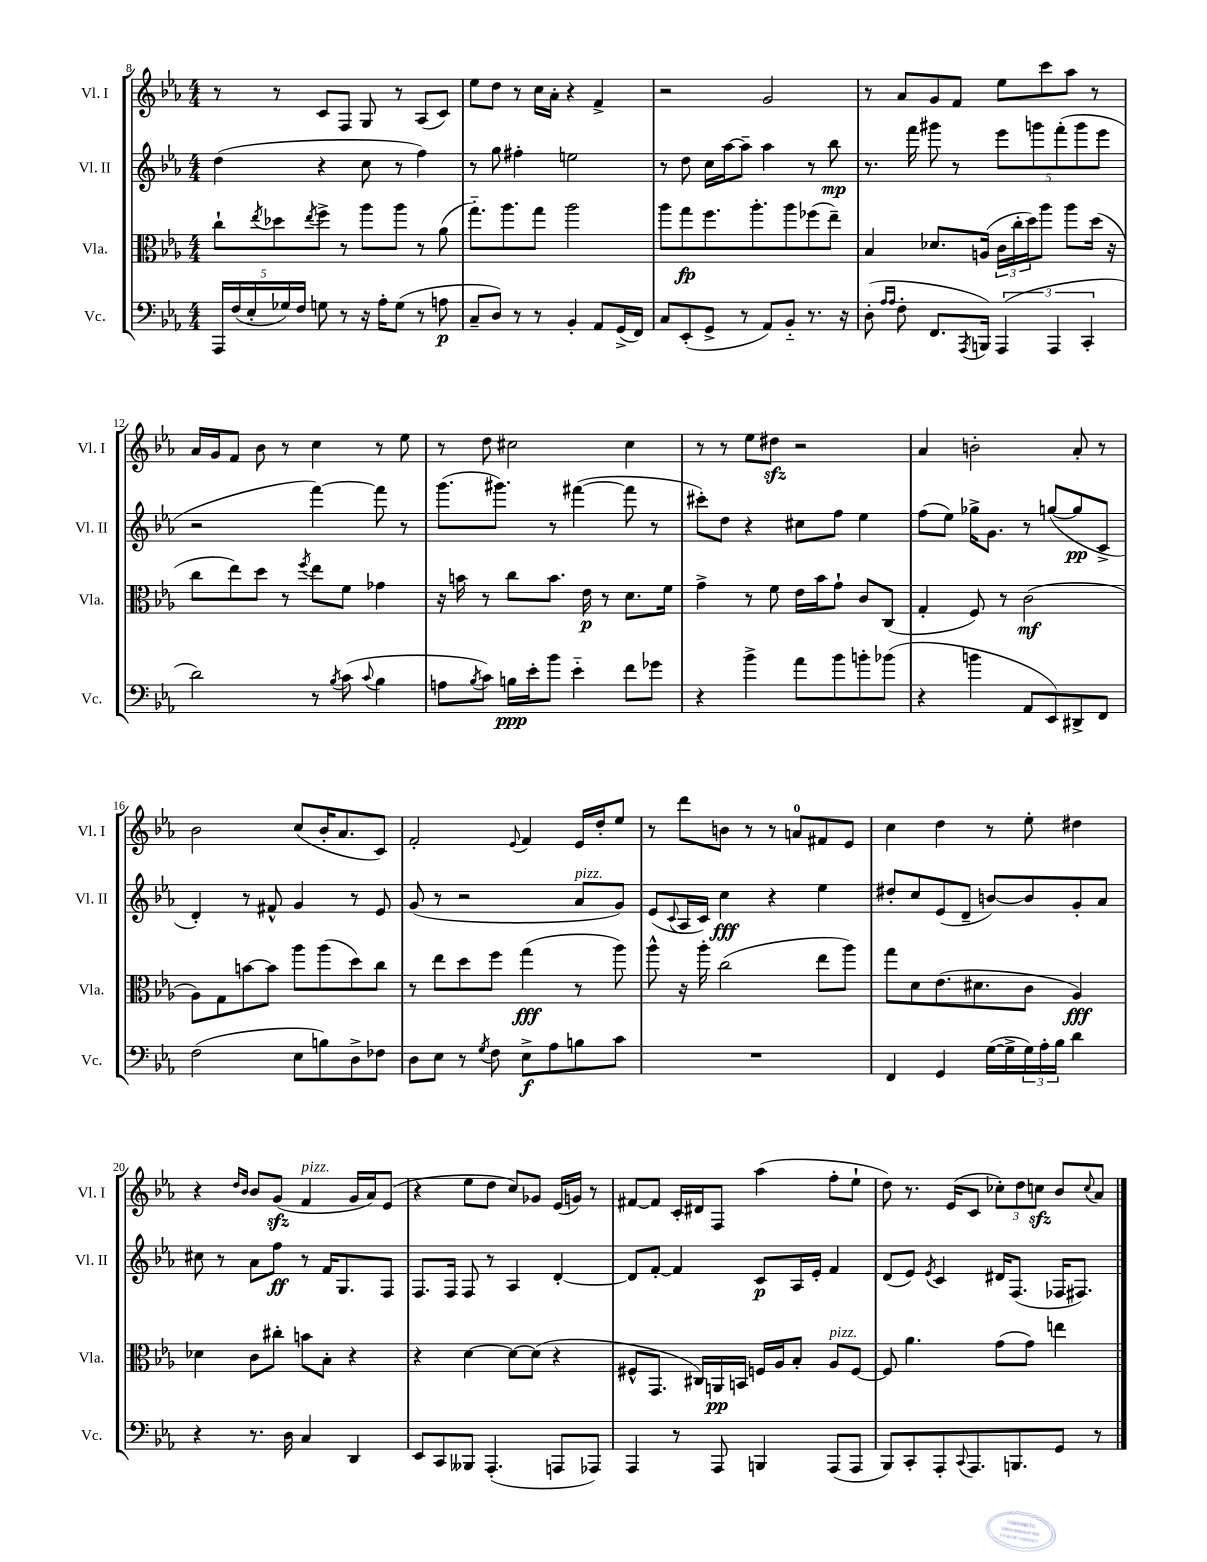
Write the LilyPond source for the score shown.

<<
\new StaffGroup <<
\new Staff = "s0" \with { instrumentName = "Vl. I" shortInstrumentName = "Vl. I" } {
    \clef treble \key ees \major \numericTimeSignature \time 4/4
    r8 r8 c'8 f8 g8 r8 aes8( c'8) |
    ees''8 d''8 r8 c''16 aes'16-. r4 f'4-> |
    r2 g'2 |
    r8 aes'8 g'8 f'8 ees''8 c'''8 aes''8 r8 |
    aes'16 g'16 f'8 bes'8 r8 c''4 r8 ees''8 |
    r8 d''8 cis''2 cis''4 |
    r8 r8 ees''8 dis''8\sfz r2 |
    aes'4 b'2-. aes'8-. r8 |
    bes'2 c''8( bes'16-. aes'8. c'8) |
    f'2-. \appoggiatura { ees'8 } f'4 ees'16 d''16-. ees''8 |
    r8 d'''8 b'8 r8 r8 a'8-0 fis'8 ees'8 |
    c''4 d''4 r8 ees''8-. dis''4 |
    r4 \grace { d''16 bes'16 } bes'8 g'8\sfz( f'4^\markup { \italic "pizz." } g'16 aes'16) ees'8( |
    r4 ees''8 d''8 c''8) ges'8 ees'16( g'16) r8 |
    fis'8~ fis'8 c'16-. dis'16 f8 aes''4( f''8-. ees''8-! |
    d''8) r8. ees'16( c'8 \tuplet 3/2 { ces''8-.) d''8 c''8\sfz } bes'8 \appoggiatura { c''8 } aes'8 \bar "|." |
}
\new Staff = "s1" \with { instrumentName = "Vl. II" shortInstrumentName = "Vl. II" } {
    \clef treble \key ees \major \numericTimeSignature \time 4/4
    d''4( r4 c''8 r8 f''4) |
    r8 g''8 fis''4-. e''2 |
    r8 d''8 c''16 aes''16~ aes''8-- aes''4 r8 bes''8\mp |
    r8. f'''16 gis'''8 r8 \tuplet 5/4 { ees'''8 g'''8 f'''8-.( g'''8 ees'''8 } |
    r2 f'''4~) f'''8 r8 |
    g'''8.( gis'''8.) r8 fis'''4~( fis'''8 r8 |
    cis'''8-.) d''8 r4 cis''8 f''8 ees''4 |
    f''8( ees''8) ges''16-> g'8. r8 g''8~( g''8\pp c'8-> |
    d'4-.) r8 fis'8-^ g'4 r8 ees'8 |
    g'8( r8 r2 aes'8^\markup { \italic "pizz." } g'8) |
    ees'8( \appoggiatura { c'8 } aes16 c'16) c''4\fff r4 ees''4 |
    dis''8-. c''8 ees'8( d'8-- b'8~) b'8 g'8-. aes'8 |
    cis''8 r8 aes'8 f''8\ff r8 f'16 g8. f8 |
    f8. f16 f8 r8 aes4 d'4~-. |
    d'8 f'8~-. f'4 c'8\p aes16 ees'16-. f'4 |
    d'8( ees'8) \acciaccatura { ees'8 } c'4 dis'16 f8.( fes16 fis8.) \bar "|." |
}
\new Staff = "s2" \with { instrumentName = "Vla." shortInstrumentName = "Vla." } {
    \clef alto \key ees \major \numericTimeSignature \time 4/4
    c''8-! \acciaccatura { ees''8 } des''8 \acciaccatura { ees''8 } f''8-> r8 aes''8 aes''8 r8 aes'8( |
    g''8.-_) aes''8. g''8 aes''2 |
    aes''8 g''8\fp f''8. aes''8.-. aes''8 fes''8( ees''8--) |
    bes4 des'8. a16( \tuplet 3/2 { c'16 c''16-. d''16) } aes''8 aes''8 d''16( r16 |
    c''8 ees''8) d''8 r8 \acciaccatura { f''8 } ees''8 f'8 ges'4 |
    r16 b'16 r8 c''8 b'8. ees'16\p r8 d'8. f'16 |
    g'4-> r8 f'8 ees'16 bes'16 g'8-! c'8 c8( |
    g4-. f8) r8 c'2\mf( |
    aes8) g8 b'8~ b'8 aes''8 aes''8( d''8) c''8 |
    r8 ees''8 d''8 f''8 g''4\fff( r8 aes''8) |
    aes''8-^ r16 aes''16-. c''2( ees''8 aes''8) |
    g''8 d'8 ees'8.( dis'8. c'8 aes4\fff) |
    des'4 c'8 cis''8-. b'8 bes8-. r4 |
    r4 d'4~ d'8~ d'8( r4 |
    fis8-^ g,8. cis16) a,16\pp b,16 f16 aes16 bes8-. aes8^\markup { \italic "pizz." } f8~ |
    f8 aes'4. g'8( g'8) e''4 \bar "|." |
}
\new Staff = "s3" \with { instrumentName = "Vc." shortInstrumentName = "Vc." } {
    \clef bass \key ees \major \numericTimeSignature \time 4/4
    \tuplet 5/4 { aes,,16 f16( ees16-. ges16) f16 } g8 r8 r16 aes16-. g8( r8 a8\p |
    c8-- d8) r8 r8 bes,4-. aes,8 g,16->( f,16) |
    c8 ees,8-.( g,8-> r8 aes,8) bes,8-_ r8. r16 |
    d8-.( \grace { aes16 aes16 } f8-. f,8. \acciaccatura { aes,,8 } b,,16) \tuplet 3/2 { aes,,4( aes,,4 c,4-. } |
    d'2) r8 \acciaccatura { bes8 } c'8( \appoggiatura { c'8 } bes4 |
    a8 \acciaccatura { bes8 } c'8) b16\ppp ees'16-. bes'8 ees'4-_ f'8 ges'8 |
    r4 bes'4-> aes'8 bes'8 b'8-. bes'8( |
    r4 b'4 aes,8 ees,8) dis,8-> f,8 |
    f2( ees8 b8) d8-> fes8 |
    d8 ees8 r8 \acciaccatura { g8 } f8 ees8->\f aes8 b8 c'8 |
    R1 |
    f,4 g,4 g16~( g16-> \tuplet 3/2 { g16) aes16-. bes16 } d'4 |
    r4 r8. d16 c4 d,4 |
    ees,8 c,8 beses,,8 aes,,4.-.( a,,8 aes,,8) |
    aes,,4 r8 aes,,8 b,,4 aes,,8( aes,,8 |
    bes,,8) c,8-. aes,,8-. \appoggiatura { c,8 } aes,,8. b,,8. g,8 r8 \bar "|." |
}
>>
>>
\layout { \context { \Score currentBarNumber = #8 } }
